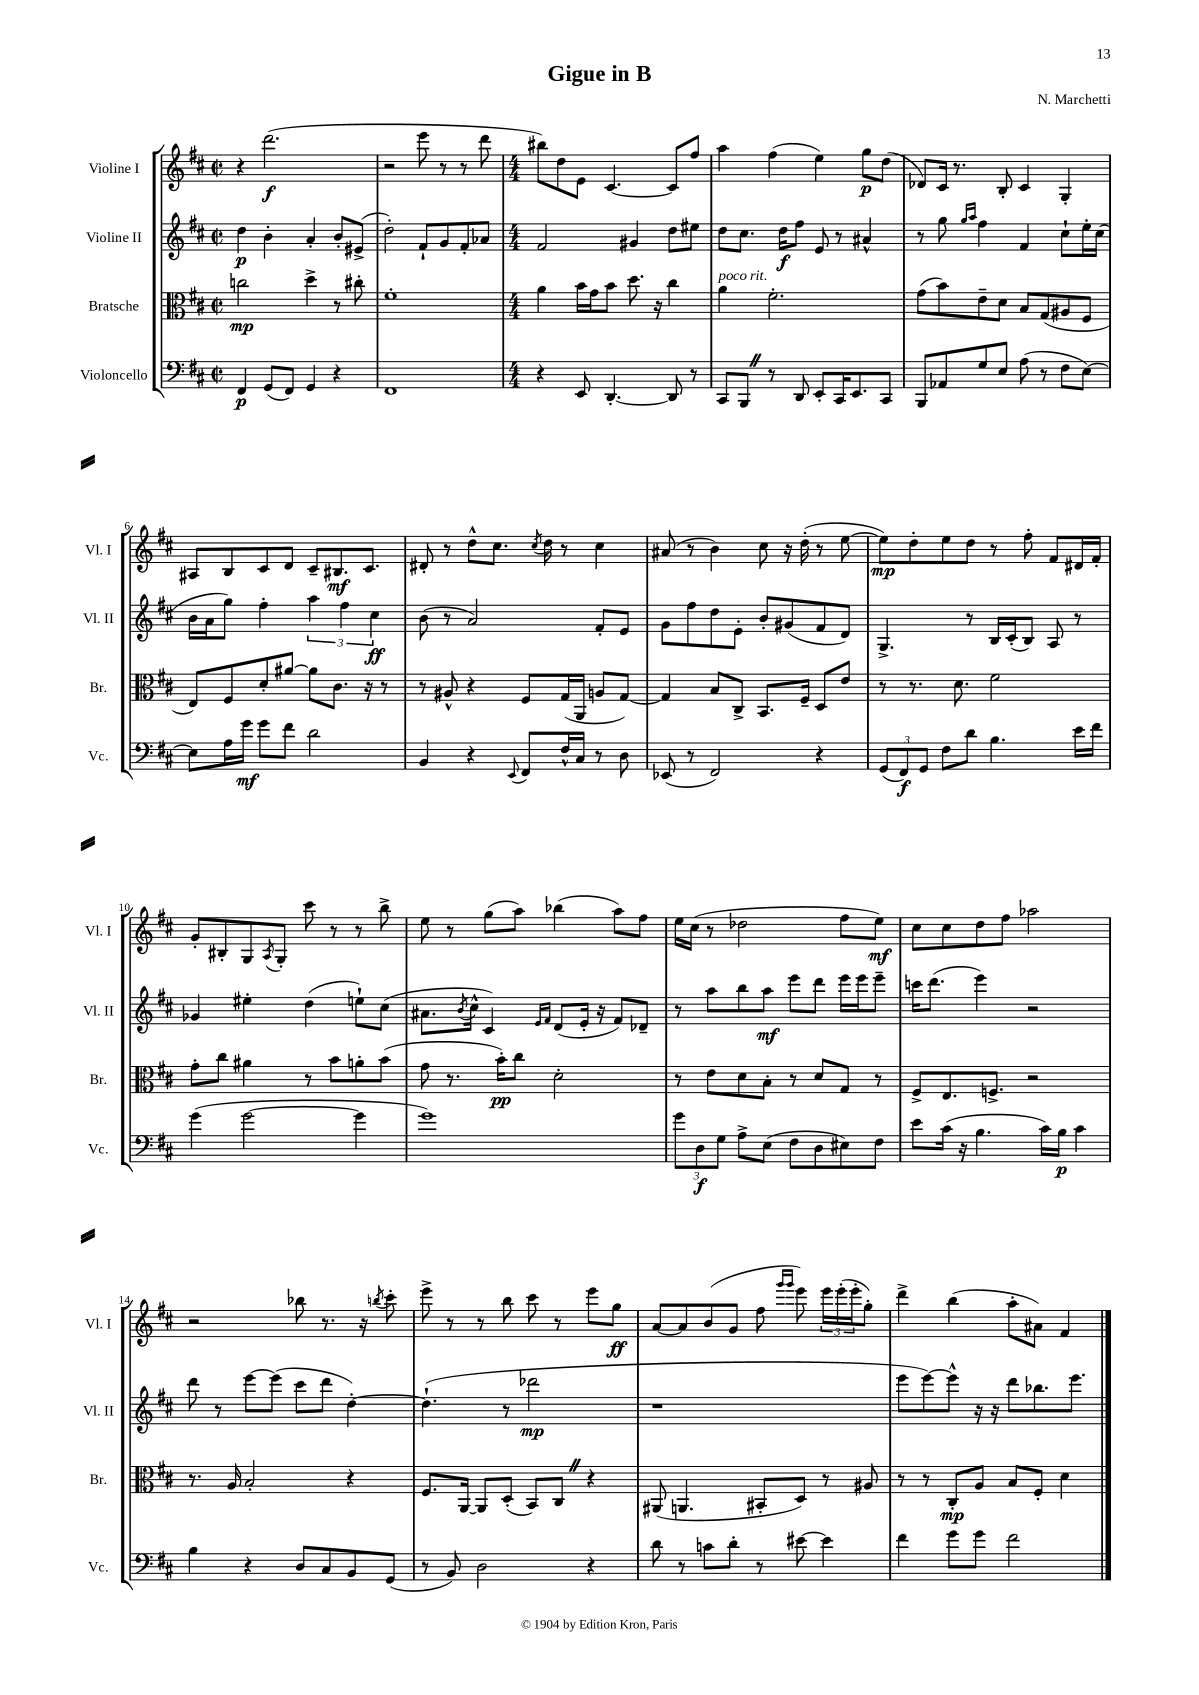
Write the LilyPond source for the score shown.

\header { title = "Gigue in B" composer = "N. Marchetti" }
<<
\new StaffGroup <<
\new Staff = "s0" \with { instrumentName = "Violine I" shortInstrumentName = "Vl. I" } {
    \clef treble \key d \major \defaultTimeSignature \time 2/2
    r4 d'''2.\f( |
    r2 e'''8 r8 r8 d'''8 |
    \numericTimeSignature \time 4/4 bis''8) d''8 e'8 cis'4.~ cis'8 fis''8 |
    a''4 fis''4( e''4) g''8\p d''8( |
    des'8) cis'16 r8. b8-. cis'4 g4-. |
    ais8 b8 cis'8 d'8 cis'8-- bis8.\mf cis'8. |
    dis'8-. r8 d''8-^ cis''8. \acciaccatura { cis''8 } d''16 r8 cis''4 |
    ais'8( r8 b'4) cis''8 r16 d''16-.( r8 e''8~ |
    e''8\mp) d''8-. e''8 d''8 r8 fis''8-. fis'8 dis'16 fis'16-. |
    g'8-. bis8-. g8 \acciaccatura { a8 } g8-. cis'''8 r8 r8 b''8-> |
    e''8 r8 g''8( a''8) bes''4( a''8) fis''8 |
    e''16 cis''16( r8 des''2 fis''8 e''8\mf) |
    cis''8 cis''8 d''8 fis''8 aes''2 |
    r2 bes''8 r8. r16 \acciaccatura { b''8 } cis'''8-. |
    e'''8-> r8 r8 b''8 cis'''8 r8 e'''8 g''8\ff |
    a'8~ a'8 b'8( g'8 fis''8 \grace { g'''16 g'''16 } e'''8) \tuplet 3/2 { e'''16 e'''16-.( e'''16-. } g''8-.) |
    d'''4-> b''4( a''8-. ais'8) fis'4 \bar "|." |
}
\new Staff = "s1" \with { instrumentName = "Violine II" shortInstrumentName = "Vl. II" } {
    \clef treble \key d \major \defaultTimeSignature \time 2/2
    d''4\p b'4-. a'4-. b'8-. eis'8->( |
    d''2-.) fis'8-! g'8 fis'8-. aes'8 |
    \numericTimeSignature \time 4/4 fis'2 gis'4 d''8 eis''8 |
    d''8 cis''8. d''16\f fis''8 e'8 r8 ais'4-^ |
    r8 g''8 \grace { g''16 a''16 } fis''4 fis'4 cis''8-! e''16-. cis''16( |
    b'16 a'16 g''8) fis''4-. \tuplet 3/2 { a''4 fis''4 cis''4\ff } |
    b'8( r8 a'2) fis'8-. e'8 |
    g'8 fis''8 d''8 e'8-. b'8-. gis'8( fis'8 d'8) |
    g4.-> r8 b16 cis'16-.( b8) a8 r8 |
    ges'4 eis''4-. d''4( e''8-!) cis''8( |
    ais'8. \acciaccatura { b'8 } cis''16-^ cis'4) \grace { e'16 fis'16 } d'8( e'16-. r16 fis'8) des'8-- |
    r8 a''8 b''8 a''8\mf e'''8 d'''8 e'''16 e'''16 e'''8-- |
    c'''16 d'''8.( e'''4) r2 |
    d'''8 r8 e'''8~ e'''8( cis'''8 d'''8 d''4~-.) |
    d''4.-!( r8 des'''2\mp |
    r1 |
    e'''8 e'''8~) e'''8-^ r16 r16 d'''8 bes''8. e'''8. \bar "|." |
}
\new Staff = "s2" \with { instrumentName = "Bratsche" shortInstrumentName = "Br." } {
    \clef alto \key d \major \defaultTimeSignature \time 2/2
    c''2\mp d''4-> r8 cis''8-. |
    fis'1-. |
    \numericTimeSignature \time 4/4 a'4 b'16 g'16 b'8 d''8. r16 cis''4 |
    a'4^\markup { \italic "poco rit." } fis'2.-. |
    g'8( b'8) e'8-- d'8 b8 g8( ais8 fis8 |
    e8) fis8 d'8-. ais'8~ ais'8 cis'8. r16 r8 |
    r8 ais8-^ r4 fis8 g16( a,16 a8 g8~) |
    g4 b8 cis8-> b,8. fis16-- d8 e'8 |
    r8 r8. d'8. fis'2 |
    g'8-. cis''8 ais'4 r8 b'8 a'8-. b'8( |
    g'8 r8. b'16-.\pp) cis''8 d'2-. |
    r8 e'8 d'8 b8-. r8 d'8 g8 r8 |
    fis8-> e8. f8.-> r2 |
    r8. a16 b2-. r4 |
    fis8. a,16~ a,8 d8-.( b,8) cis8 \once \override BreathingSign.text = \markup { \musicglyph "scripts.caesura.straight" } \breathe r4 |
    ais,8( a,4. bis,8-. d8) r8 ais8 |
    r8 r8 cis8-.\mp a8 b8 fis8-. d'4 \bar "|." |
}
\new Staff = "s3" \with { instrumentName = "Violoncello" shortInstrumentName = "Vc." } {
    \clef bass \key d \major \defaultTimeSignature \time 2/2
    fis,4\p g,8( fis,8) g,4 r4 |
    fis,1 |
    \numericTimeSignature \time 4/4 r4 e,8 d,4.~-. d,8 r8 |
    cis,8 b,,8 \once \override BreathingSign.text = \markup { \musicglyph "scripts.caesura.straight" } \breathe r8 d,8 e,8-. cis,16 e,8. cis,8 |
    b,,8 aes,8 g8 e8 a8( r8 fis8 e8~) |
    e8 a16 g'16\mf g'8 fis'8 d'2 |
    b,4 r4 \appoggiatura { e,8 } fis,8 fis16-^ cis16 r8 d8 |
    ees,8( r8 fis,2) r4 |
    \tuplet 3/2 { g,8( fis,8\f) g,8 } fis8 d'8 b4. e'16 fis'16 |
    g'4( g'2~ g'4 |
    g'1) |
    \tuplet 3/2 { g'8 d8\f g8 } a8-> e8( fis8 d8 eis8) fis8 |
    e'8 cis'16( r16 b4. cis'16) b16\p cis'4 |
    b4 r4 d8 cis8 b,8 g,8( |
    r8 b,8) d2 r4 |
    d'8 r8 c'8 d'8-. r8 eis'8~ eis'4 |
    fis'4 g'8 g'8 fis'2 \bar "|." |
}
>>
>>
